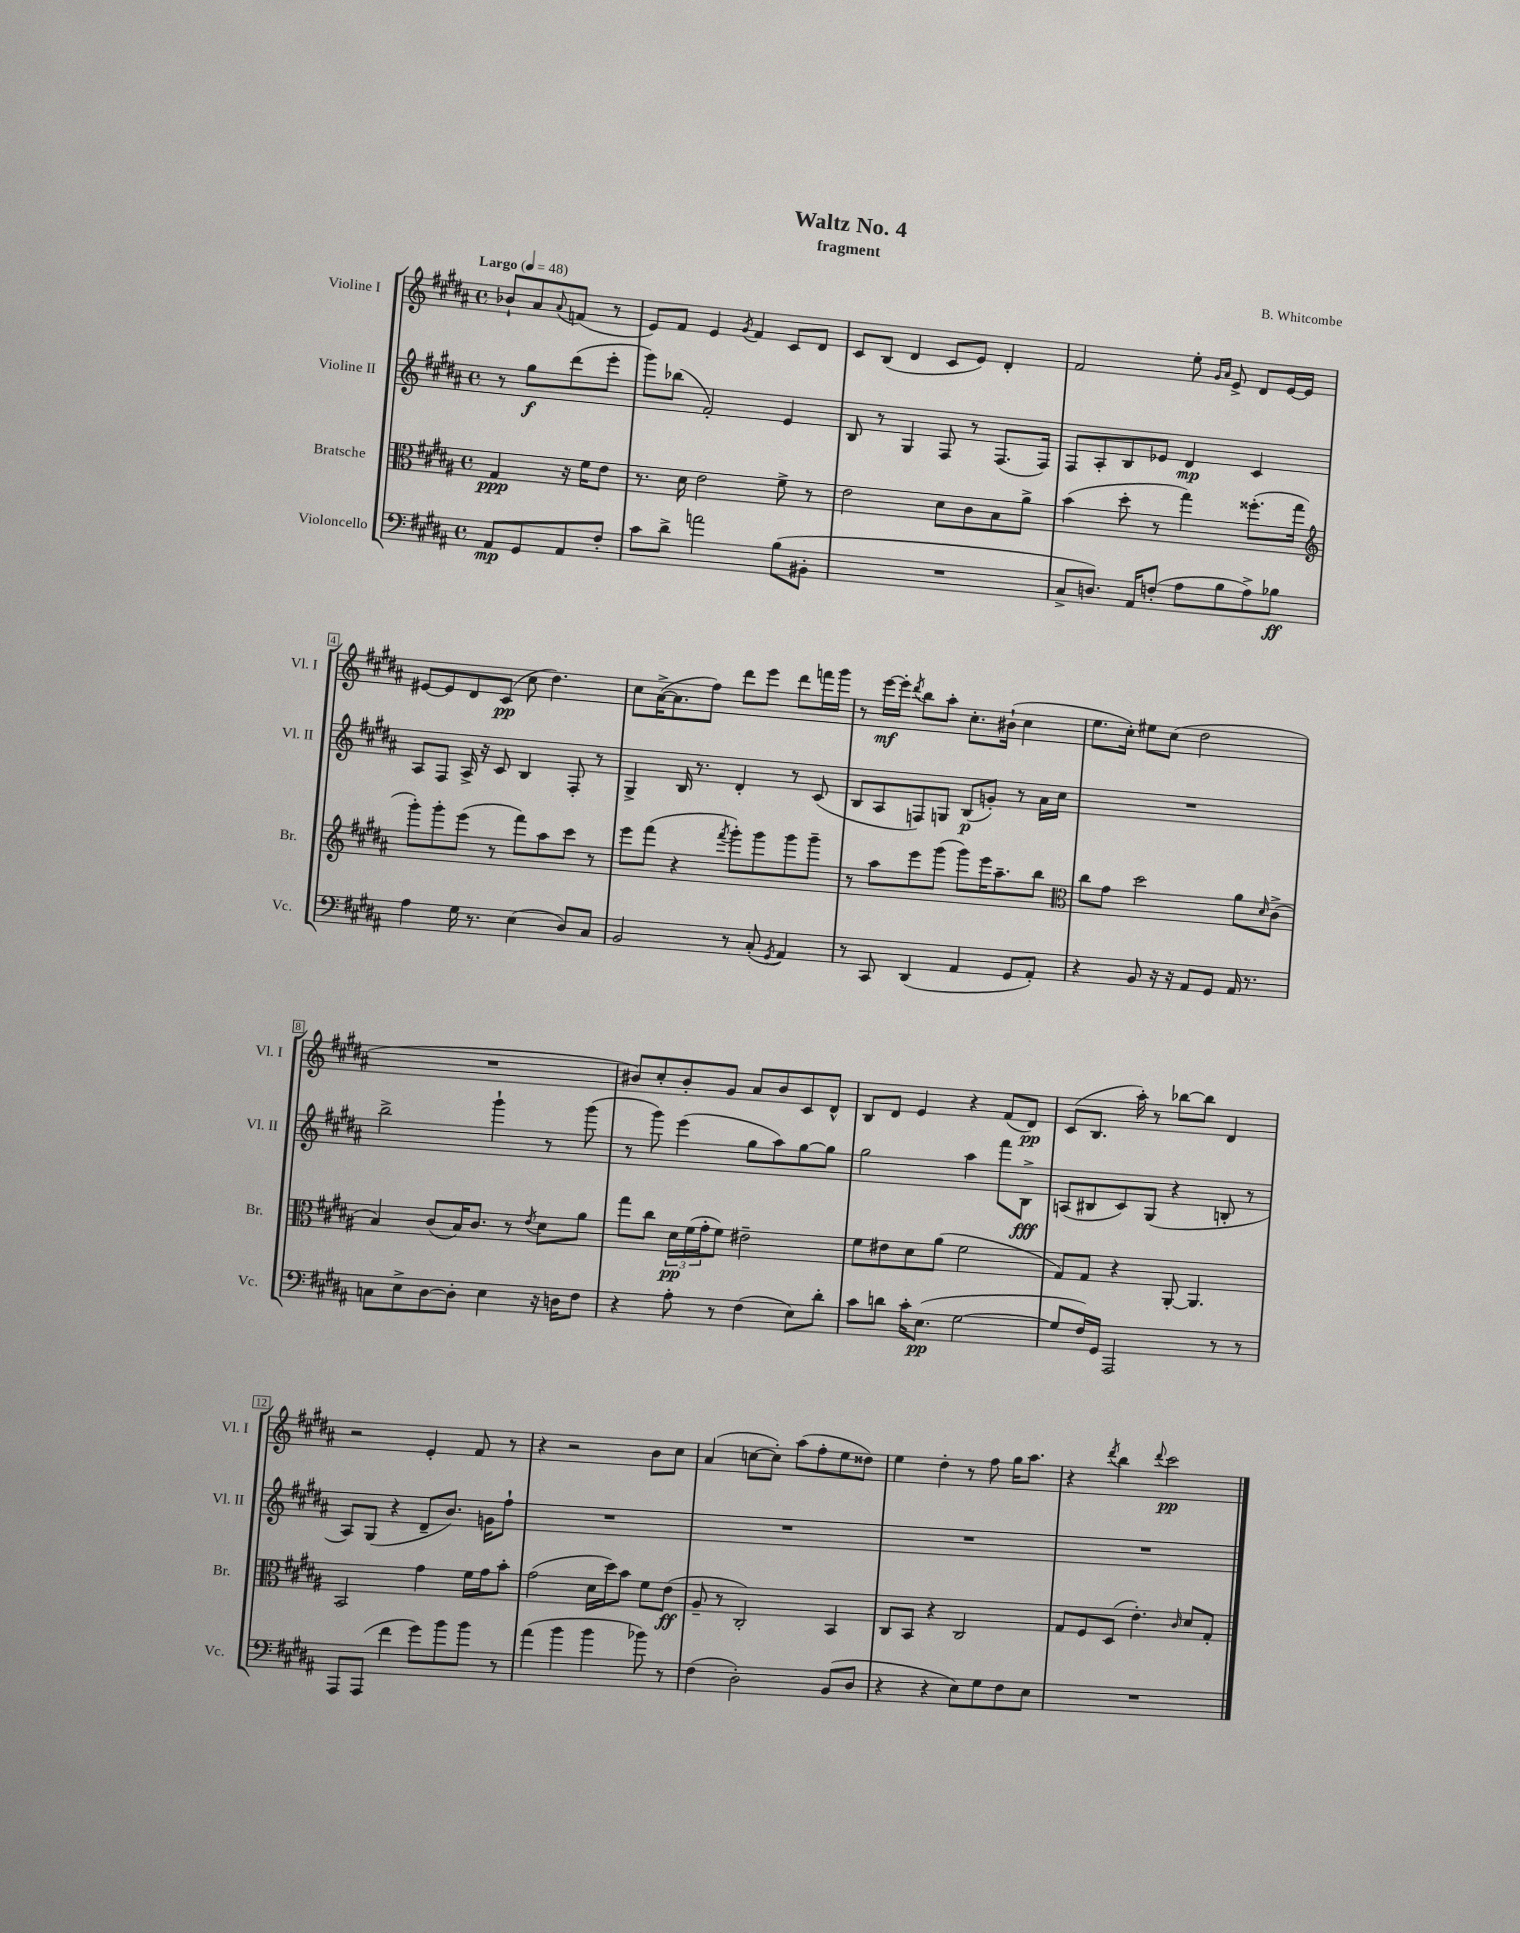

**kern	**dynam	**kern	**dynam	**kern	**dynam	**kern	**dynam
*part4	*part4	*part3	*part3	*part2	*part2	*part1	*part1
*staff4	*staff4	*staff3	*staff3	*staff2	*staff2	*staff1	*staff1
*I"Violoncello	*	*I"Bratsche	*	*I"Violine II	*	*I"Violine I	*
*I'Vc.	*	*I'Br.	*	*I'Vl. II	*	*I'Vl. I	*
*clefF4	*	*clefC3	*	*clefG2	*	*clefG2	*
*k[f#c#g#d#a#]	*	*k[f#c#g#d#a#]	*	*k[f#c#g#d#a#]	*	*k[f#c#g#d#a#]	*
*M4/4	*	*M4/4	*	*M4/4	*	*M4/4	*
*met(c)	*	*met(c)	*	*met(c)	*	*met(c)	*
*MM48	*	*MM48	*	*MM48	*	*MM48	*
=	=	=	=	=	=	=	=
!	!	!	!	!	!	!LO:TX:a:B:t=Largo	!
8AA#/L	mp	4G#/	ppp	8r	.	8b-X`/L	.
8GG#/	.	.	.	8gg#\L	f	8a#/	.
.	.	.	.	.	.	8qqa#/	.
8AA#/	.	16r	.	(8ddd#\	.	(8fn/J	.
.	.	16f#\KL	.	.	.	.	.
8F#'/J	.	8e\J	.	8eee'\J	.	8r	.
=1	=1	=1	=1	=1	=1	=1	=1
8c#\L	.	8.r	.	8ggg#\L)	.	8e/L)	.
8d#^\J	.	.	.	(8bb-X\J	.	8f#/J	.
.	.	16d#\	.	.	.	.	.
2an\	.	2e\	.	2f#'/)	.	4e/	.
.	.	.	.	.	.	8qg#/	.
.	.	.	.	.	.	4f#/	.
(8B\L	.	8f#^\	.	4e/	.	8c#/L	.
8BB#X'\J	.	8r	.	.	.	8d#/J	.
=2	=2	=2	=2	=2	=2	=2	=2
1r	.	2e\	.	8B/	.	8c#/L	.
.	.	.	.	8r	.	(8B/J	.
.	.	.	.	4G#/	.	4d#/	.
.	.	8d#\L	.	8F#/	.	8c#/L	.
.	.	8c#\	.	8r	.	8e/J)	.
.	.	8B\	.	(8.F#/L	.	4d#'/	.
.	.	8a#^\J	.	.	.	.	.
.	.	.	.	16F#/Jk)	.	.	.
=3	=3	=3	=3	=3	=3	=3	=3
8C#^/L	.	(4b\	.	8F#/L	.	2f#/	.
8.Dn/J)	.	.	.	8A#'/	.	.	.
.	.	8dd#'\	.	8B/	.	.	.
16AA#/KL	.	.	.	.	.	.	.
(8Fn'/J	.	8r	.	8e-X/J	.	.	.
8A#\L	.	4gg#\)	.	4d#/	mp	8ee'\	.
.	.	.	.	.	.	16qqg#/LL	.
.	.	.	.	.	.	16qqa#/JJ	.
8B\	.	.	.	.	.	8e^/	.
8A#^\)	.	(8.ff##X'\L	.	4c#/	.	8d#/L	.
8B-X\J	ff	.	.	.	.	[16e/L	.
.	.	16gg#\Jk	.	.	.	16e/JJ]	.
!!LO:LB:g=z
=4	=4	=4	=4	=4	=4	=4	=4
*	*	*clefG2	*	*	*	*	*
4A#\	.	8ggg#'\L)	.	8A#/L	.	[8e#X/L	.
.	.	8ggg#'\	.	8F#/J	.	8e#/]	.
16G#\	.	(8eee\J	.	16A#^/	.	8d#/	.
8.r	.	.	.	16r	.	.	.
.	.	8r	.	8c#/	.	(8c#/J	pp
(4E\	.	8fff#\L)	.	4B/	.	8cc#\	.
.	.	8aa#\	.	.	.	4.dd#\)	.
8D#/L)	.	8ccc#\J	.	8F#'/	.	.	.
8C#/J	.	8r	.	8r	.	.	.
=5	=5	=5	=5	=5	=5	=5	=5
2BB/	.	8eee\L	.	4G#^/	.	8cc#\L	.
.	.	(8fff#\J	.	.	.	([16a#^\K	.
.	.	.	.	.	.	8.a#\]	.
.	.	4r	.	16B/	.	.	.
.	.	.	.	8.r	.	.	.
.	.	.	.	.	.	8ff#\J)	.
.	.	8qfff#/	.	.	.	.	.
8r	.	8ggg#'\L)	.	4d#'/	.	8ddd#\L	.
(8C#'/	.	8ggg#\	.	.	.	8eee\J	.
8qGG#/	.	.	.	.	.	.	.
4AA#/)	.	8ggg#\	.	8r	.	8ddd#\L	.
.	.	8ggg#~\J	.	(8c#/	.	16fffn\L	.
.	.	.	.	.	.	16ggg#\JJ	.
=6	=6	=6	=6	=6	=6	=6	=6
8r	.	8r	.	8B/L	.	8r	.
8CC#/	.	8aa#\L	.	8A#/	.	[16eee\LL	mf
.	.	.	.	.	.	16eee'\JJ]	.
.	.	.	.	.	.	8qddd#/	.
(4DD#/	.	8eee\	.	8Fn/)	.	8bb\L	.
.	.	(8ggg#\J	.	8Gn/J	.	8aa#'\J	.
4AA#/	.	8ggg#\L)	.	(8B/L	p	8.cc#'\L	.
.	.	16eee\K	.	8gn'/J)	.	.	.
.	.	8.aa#~\	.	.	.	(16b#X`\Jk	.
8GG#/L	.	.	.	8r	.	4cc#\	.
8AA#'/J)	.	8bb\J	.	16a#\LL	.	.	.
.	.	.	.	16cc#\JJ	.	.	.
=7	=7	=7	=7	=7	=7	=7	=7
*	*	*clefC3	*	*	*	*	*
4r	.	8cc#\L	.	1r	.	8.ee\L	.
.	.	8g#\J	.	.	.	.	.
.	.	.	.	.	.	16cc#'\Jk)	.
8BB/	.	2dd#\	.	.	.	8ee#X\L	.
16r	.	.	.	.	.	(8cc#\J	.
16r	.	.	.	.	.	.	.
8AA#/L	.	.	.	.	.	2dd#\	.
8GG#/J	.	.	.	.	.	.	.
16AA#/	.	8a#\L	.	.	.	.	.
8.r	.	.	.	.	.	.	.
.	.	16qqd#/	.	.	.	.	.
.	.	(8c#^\J	.	.	.	.	.
!!LO:LB:g=z
=8	=8	=8	=8	=8	=8	=8	=8
8Cn\L	.	4B/)	.	2bb^\	.	1r	.
8E^\	.	.	.	.	.	.	.
[8D#\	.	(8c#/L	.	.	.	.	.
8D#'\J]	.	16B/K)	.	.	.	.	.
.	.	8.c#/J	.	.	.	.	.
4E\	.	.	.	4ggg#`\	.	.	.
.	.	8r	.	.	.	.	.
.	.	8qe/	.	.	.	.	.
16r	.	8d#\L	.	8r	.	.	.
16Dn\KL	.	.	.	.	.	.	.
8F#\J	.	8a#\J	.	(8ggg#\	.	.	.
=9	=9	=9	=9	=9	=9	=9	=9
4r	.	8gg#\L	.	8r	.	8b#X/L)	.
.	.	8cc#\J	.	8ggg#\)	.	8cc#'/	.
8A#'\	.	24d#\LL	pp	(4eee\	.	8b#'/	.
.	.	(24f#\	.	.	.	.	.
.	.	24g#'\J	.	.	.	.	.
8r	.	8f#\J)	.	.	.	8g#/J	.
(4F#\	.	2e#X~\	.	8gg#\L	.	8a#/L	.
.	.	.	.	8aa#\)	.	8b#/	.
8E\L)	.	.	.	[8gg#\	.	8c#/	.
8d#'\J	.	.	.	8gg#\J]	.	8d#^^/J	.
=10	=10	=10	=10	=10	=10	=10	=10
8c#\L	.	8f#\L	.	2gg#\	.	8B/L	.
8dn\J	.	8e#X\	.	.	.	8d#/J	.
16c#'\KL	.	8d#\	.	.	.	4e/	.
(8.E\J	pp	.	.	.	.	.	.
.	.	(8a#\J	.	.	.	.	.
[2G#\	.	2f#\	.	4aa#\	.	4r	.
.	.	.	.	8fff#\L	.	(8f#/L	.
.	.	.	.	8B^\J	fff	8d#/J)	pp
=11	=11	=11	=11	=11	=11	=11	=11
8G#/L]	.	8G#/L)	.	(8An/L	.	(8c#/L	.
16F#/L)	.	8G#/J	.	8B#X/	.	8.B/J	.
16GG#/JJ	.	.	.	.	.	.	.
2AAA#/	.	4r	.	8c#/)	.	.	.
.	.	.	.	.	.	16aa#'\)	.
.	.	.	.	(8G#/J	.	8r	.
.	.	[8AA#'/	.	4r	.	[8bb-X\L	.
.	.	4.AA#/]	.	.	.	8bb-\J]	.
8r	.	.	.	8Bn'/	.	4d#/	.
8r	.	.	.	8r	.	.	.
!!LO:LB:g=z
=12	=12	=12	=12	=12	=12	=12	=12
8AAA#/L	.	2BB/	.	8A#/L)	.	2r	.
(8AAA#/J	.	.	.	(8G#/J	.	.	.
4f#\	.	.	.	4r	.	.	.
8g#\L)	.	4g#\	.	8d#~/L	.	4e'/	.
8b\	.	.	.	8.b/J)	.	.	.
8b\J	.	16f#\LL	.	.	.	8f#/	.
.	.	16g#\J	.	16gn\KL	.	.	.
8r	.	8b'\J	.	8ff#`\J	.	8r	.
=13	=13	=13	=13	=13	=13	=13	=13
(4a#\	.	(2g#\	.	1r	.	4r	.
4b\	.	.	.	.	.	2r	.
4b\	.	16d#\LL	.	.	.	.	.
.	.	16dd#\J)	.	.	.	.	.
.	.	8b\J	.	.	.	.	.
8b-X\)	.	8f#\L	.	.	.	8b\L	.
8r	.	(8e\J	ff	.	.	8cc#\J	.
=14	=14	=14	=14	=14	=14	=14	=14
(4F#\	.	8A#~/	.	1r	.	(4a#/	.
.	.	8r	.	.	.	.	.
2D#'\)	.	2C#'/)	.	.	.	[8ccn\L	.
.	.	.	.	.	.	8cc'\J])	.
.	.	.	.	.	.	(8aa#\L	.
.	.	.	.	.	.	8ff#'\	.
(8BB/L	.	4BB/	.	.	.	8ee\	.
8D#/J	.	.	.	.	.	8dd##X\J)	.
=15	=15	=15	=15	=15	=15	=15	=15
4r	.	8C#/L	.	1r	.	4ee\	.
.	.	8BB/J	.	.	.	.	.
4r	.	4r	.	.	.	4dd#'\	.
8E\L)	.	2C#/	.	.	.	8r	.
8G#\	.	.	.	.	.	8ff#\	.
8F#\	.	.	.	.	.	16gg#\KL	.
.	.	.	.	.	.	8.aa#\J	.
8E\J	.	.	.	.	.	.	.
=16	=16	=16	=16	=16	=16	=16	=16
1r	.	8G#/L	.	1r	.	4r	.
.	.	8F#/	.	.	.	.	.
.	.	.	.	.	.	8qddd#/	.
.	.	(8D#/J	.	.	.	4bb\	.
.	.	4.e'\)	.	.	.	.	.
.	.	.	.	.	.	8qqddd#/	.
.	.	.	.	.	.	2ccc#\	pp
.	.	16qqc#/	.	.	.	.	.
.	.	8d#/L	.	.	.	.	.
.	.	8G#'/J	.	.	.	.	.
==	==	==	==	==	==	==	==
*-	*-	*-	*-	*-	*-	*-	*-
